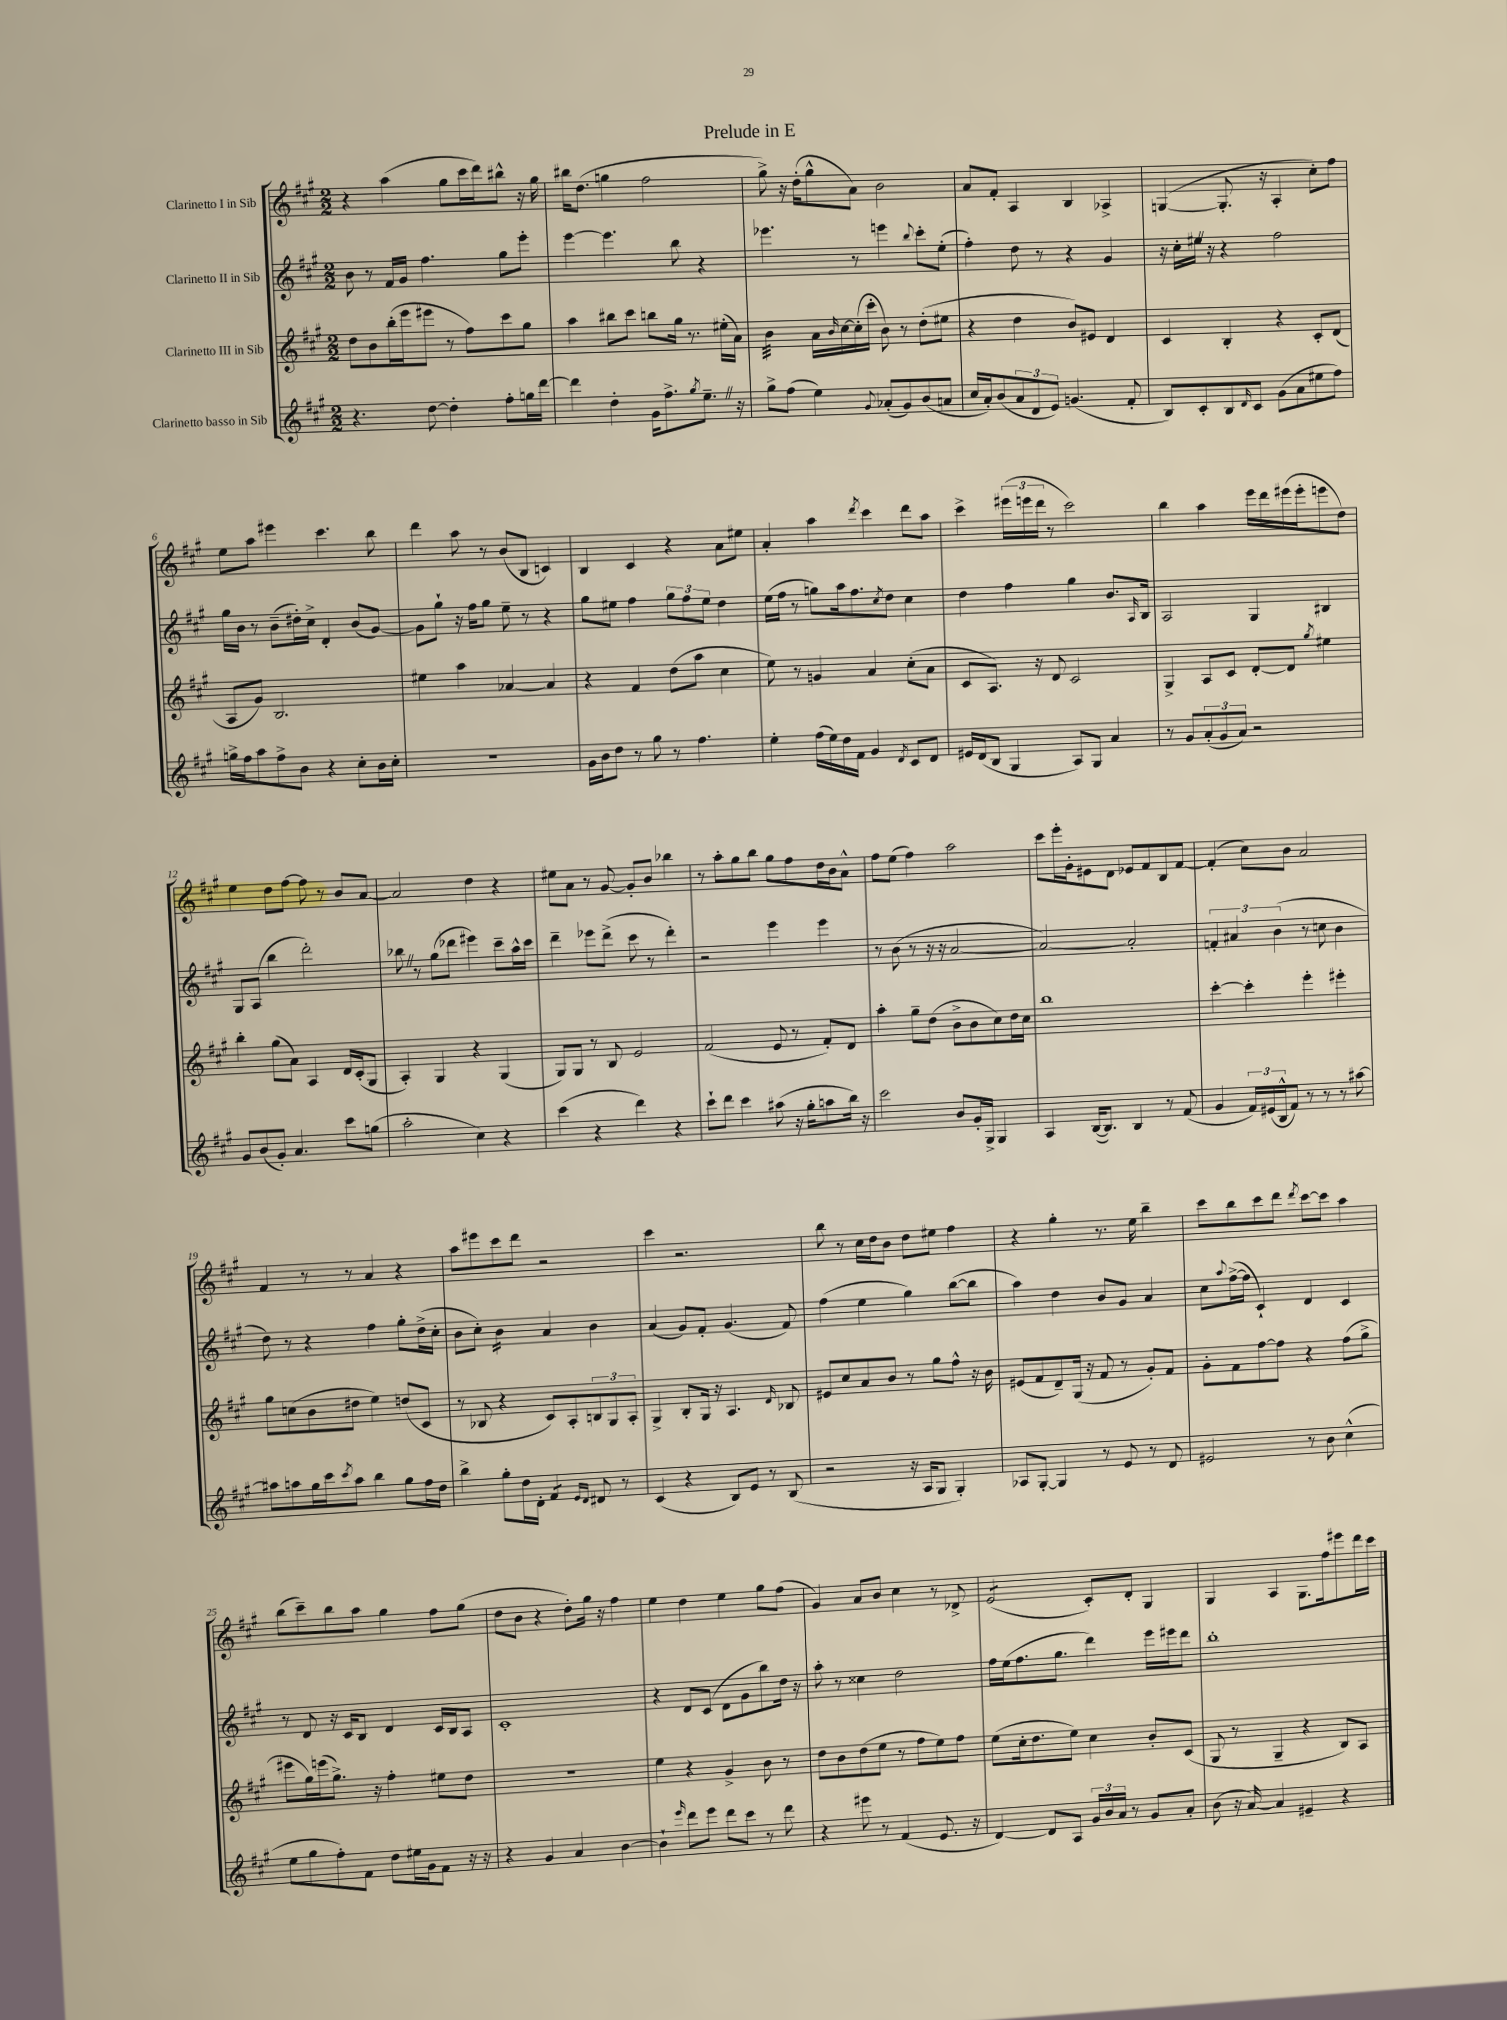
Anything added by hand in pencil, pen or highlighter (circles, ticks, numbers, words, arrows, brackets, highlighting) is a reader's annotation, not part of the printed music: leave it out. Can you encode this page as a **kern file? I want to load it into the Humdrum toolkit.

**kern	**kern	**kern	**kern
*staff4	*staff3	*staff2	*staff1
*clefG2	*clefG2	*clefG2	*clefG2
*k[f#c#g#]	*k[f#c#g#]	*k[f#c#g#]	*k[f#c#g#]
*M2/2	*M2/2	*M2/2	*M2/2
4.r	8dd	8b	4r
.	8b	8r	.
.	(16bb'	16f#	(4aa
.	16eee	16g#	.
[8dd	8eee#	4.ff#	.
4dd']	8r	.	8gg#
.	8ff#)	.	16ccc#
.	.	.	16ddd)
8ff#'	8ccc#	8gg#	8bb#^^
16gg	8gg#	8eee'	16r
[16ddd	.	.	16gg#
=	=	=	=
4ddd]	4aa	[4eee	16bb#
.	.	.	(8.dd
4dd'	8bb#	4.eee]	4gg
.	8ccc#	.	.
16g#	8bb	.	2ff#
8.ff#^	.	.	.
.	16gg#	8bb	.
.	8.r	.	.
8qgg#	.	.	.
8.ee~	.	4r	.
.	(16ee#'	.	.
16r	16a)	.	.
=	=	=	=
8gg#^	4b	4.eee-	8gg#^)
(8ff#	.	.	16r
.	.	.	(16dd'
4ee)	16a	.	8gg#^^
.	16qqb	.	.
.	[16cc#	.	.
.	(16cc#']	8r	8a)
.	16ccc#'	.	.
8qqg#	.	.	.
(8a-'	8b)	4eee	2b
8g#)	8r	.	.
.	.	8qqbb	.
(8b	(8dd'	8ccc#'	.
8a	8ee#	(8ee'	.
=	=	=	=
16cc#	4r	4ff#')	8a
16a')	.	.	.
(8b	.	.	8f#'
12a	4dd	8dd	4A
12d	.	.	.
.	.	8r	.
12e)	.	.	.
(4.g	8b)	4r	4B
.	8e#	.	.
.	4d	4g#	4A-^
8f#'	.	.	.
=	=	=	=
8B)	4c#	16r	([4G
.	.	16cc#'	.
8c#'	.	16ee#	.
.	.	16r	.
8B	4B'	4r	8.G']
16qqd	.	.	.
8c#	.	.	.
.	.	.	16r
(8g#	4r	2ff#	4A'
8a	.	.	.
8ee#	8c#'	.	8cc#')
8ff#)	(8d	.	8ff#
=	=	=	=
16gg^	8A	16gg#	8ee
16ff#	.	16b	.
8aa	8g#)	8r	8aa
8ff#^	2.B	(8b~	4eee#
8b	.	16dd#')	.
.	.	16cc#^	.
4r	.	4d'	4.ccc#
8cc#'	.	(8b	.
16b	.	[8g#)	8bb
16cc#'	.	.	.
=	=	=	=
1r	4ee#	8g#]	4ddd
.	.	8gg#`	.
.	4aa	16r	8aa
.	.	16ff#	.
.	.	8gg#	8r
.	[4a-	8ee~	(8b
.	.	8r	8B
.	4a-]	4r	4c)
=	=	=	=
16g#	4r	8gg#	4B
16b	.	.	.
8dd	.	8ee#	.
8r	4f#	4ff#	4c#
8gg#	.	.	.
8r	(8dd	12gg#	4r
.	.	12ff#	.
4.ff#	8aa	.	.
.	.	12ee#	.
.	4cc#	4dd	8a
.	.	.	8ee#
=	=	=	=
4ee'	8ee)	(16ee	4a'
.	.	16ff#	.
.	8r	8r	.
(16ff#	4g	8gg)	4aa
16ee)	.	.	.
16dd	.	16aa	.
16f#	.	8.ff#	.
.	.	.	8qddd
4g#	4a	.	4ccc#
.	.	8qcc#	.
.	.	8dd	.
8qd	.	.	.
8c#	(8cc#'	4cc#	8ddd
8d	8a	.	8aa
=	=	=	=
16e#	8c#	4dd	4ccc#^
(16d	.	.	.
8B	8.A)	.	.
4G#	.	4ff#	(24eee#
.	.	.	24eee
.	16r	.	.
.	.	.	24ddd
.	8d	.	8r
8A)	2c#	4gg#	2ccc#)
8G#	.	.	.
4a	.	8.b	.
.	.	16qqA	.
.	.	16B	.
=	=	=	=
8r	4G#^	2A	4bb
8g#	.	.	.
(12a'	8A	.	4aa
12g#	.	.	.
.	8c#	.	.
12a)	.	.	.
2r	[8d'	4G#	16eee
.	.	.	16ddd
.	8d]	.	(16eee#
.	.	.	16eee#'
.	8qgg#	.	.
.	4ee#	4B#	8eee
.	.	.	8dd)
=	=	=	=
8g#	4bb'	8G#	4ee
(8b	.	(8A	.
8g#')	(8gg#	4bb	8dd
4.a	8a)	.	[8ff#
.	4A	2ddd')	8ff#]
.	.	.	8r
8ccc#	16d	.	8b
.	(16c#'	.	.
(8gg	8G#	.	[8a
=	=	=	=
2aa'	4A')	8bb-	2a]
.	.	8r	.
.	4G#	(8gg#	.
.	.	8ddd-	.
4cc#)	4r	4eee#)	4dd
4r	(4G#	8ccc#~	4r
.	.	16aa^^	.
.	.	16ccc#	.
=	=	=	=
(4ccc#	8G#)	4ddd~	8ee#
.	8G#	.	8a
4r	8r	8eee-	8r
.	8B	(8ddd^	[8g#
4ddd)	2e	8ccc#	8g#']
.	.	8r	8b
4r	.	4ddd')	4bb-
=	=	=	=
8ccc#`	(2f#	2r	8r
8ddd	.	.	8aa'
4ccc#	.	.	8gg#
.	.	.	8bb
(8aa#	8e	4eee	8gg#
16r	8r	.	8ff#
16gg#'	.	.	.
8aa	8f#')	4eee	16dd
.	.	.	16b
16bb)	8d	.	8a^^
16r	.	.	.
=	=	=	=
2ccc#	4aa'	8r	8ff#
.	.	(8b	(8ee
.	8gg#~	8r	4ff#)
.	(8dd	16r	.
.	.	16r	.
8b	8b^	[2a	2aa
16g#'	8b	.	.
16G#^	.	.	.
4G#	8cc#)	.	.
.	16dd	.	.
.	16cc#	.	.
=	=	=	=
4A	1bb	2a_)	8ccc#
.	.	.	16eee'
.	.	.	16g#'
([16B	.	.	8e#
8.B])	.	.	.
.	.	.	8d
4B	.	2a']	8e-
.	.	.	8f#
8r	.	.	8B
(8f#	.	.	[8f#
=	=	=	=
4g#	[4ccc#'	6f'	(4f#']
.	.	6a#	.
24f#)	4ccc#']	.	8cc#)
(24e#	.	.	.
24B^^	.	(6b	.
8f#)	.	.	8b
8r	4eee'	8r	2a
8r	.	8cc	.
8r	4eee#'	4b	.
[8aa#	.	.	.
=	=	=	=
8aa#]	8gg#	8dd)	4f#
8aa	(8cc	8r	.
16gg#	8b	4r	8r
16ccc#	.	.	.
8qccc#	.	.	.
8aa	8dd#	.	8r
4bb	4ee)	4ff#	4a
8gg#	(8dd	8gg#'	4r
16ff#	8c#	(16dd^	.
16dd	.	16cc#'	.
=	=	=	=
4bb^	8r	8b	8aa
.	8B-	8cc#')	8eee#
8gg#'	4r	4b	8ccc#
16dd	.	.	8ddd
16d'	.	.	.
4f#	8c#)	4a	2r
.	8A'	.	.
16qqe	.	.	.
16qqd	.	.	.
8d#	12B	4b	.
.	12G#	.	.
8r	.	.	.
.	12A'	.	.
=	=	=	=
(4c#	4G#^	(4a	4ccc#
4r	8B'	8g#)	2.r
.	16G#	8f#'	.
.	16r	.	.
8B)	4.A	(4.g#	.
8e	.	.	.
8r	.	.	.
.	16qqd	.	.
(8B	8B-	8f#)	.
=	=	=	=
2r	8e#	(4ff#	8bb
.	8cc#	.	8r
.	8a	4ee	16cc#
.	.	.	16dd
.	8b	.	8b
16r	8r	4gg#)	8dd
16A	.	.	.
8G#	8gg#	.	8ee#
4G#')	8ff#^^	([8bb	4ff#
.	16r	8bb]	.
.	16b	.	.
=	=	=	=
8A-	(8e#	4aa)	4r
[8G#'	8f#	.	.
4G#]	8d~)	4dd	4gg#'
.	(16G#	.	.
.	16r	.	.
8r	8f#	8b	8.r
8e	8r	8g#	.
.	.	.	16ee
8r	8g#')	4a	4bb~
8d	8f#	.	.
=	=	=	=
2e#	8g#'	8cc#	8ccc#
.	.	8qqaa	.
.	8f#	([16ff#^	8bb
.	.	16ff#]	.
.	[8ff#	4c#`)	8ccc#
.	8ff#]	.	8ddd
.	.	.	8qddd
8r	4r	4d	[8ccc#
8b	.	.	8ccc#]
(4cc#^^	(8ff#	4c#	4aa
.	8gg#^	.	.
=	=	=	=
8ee	8eee#	8r	(8bb
8gg#	16gg#)	8d	8ccc#~)
.	(16eee	.	.
8ff#')	8.gg#^)	16r	8bb
.	.	16c#	.
8f#	.	8B	8aa
.	16r	.	.
8dd	4ff#'	4d	4gg#
16ee#	.	.	.
16g#	.	.	.
8f#	8ee#	16c#	8ff#
.	.	16B	.
16r	8dd	8A	(8gg#
16r	.	.	.
=	=	=	=
4r	1r	1c#'	8dd
.	.	.	8b
4g#	.	.	4r
4a	.	.	8dd')
.	.	.	16gg#
.	.	.	16r
[4b	.	.	4ff#
=	=	=	=
4b`]	4ee	4r	4ee
16qqeee	.	.	.
8ddd	4r	8d	4dd
8eee	.	(8c#	.
8ddd	4g#^	8d	4ee
8ccc#	.	8g#	.
8r	8b	8bb)	8gg#
8ddd	8r	16dd	(8ff#
.	.	16r	.
=	=	=	=
4r	8dd	8aa'	4g#)
.	8b	8r	.
8eee#	(8dd	4cc##	8a
8r	8ee	.	8b
(4f#	8r	2dd	4cc#
.	8ff#	.	.
8.e	8ee)	.	8r
.	8ff#	.	8d-^
16r	.	.	.
=	=	=	=
[4d)	(8ee	16ff#	(2e
.	.	(16ee	.
.	16cc#'	8.ff#	.
.	8.dd	.	.
8d]	.	.	.
.	.	8.gg#	.
8A	8ee)	.	.
24g#	4cc#	4ddd)	8c#')
24b	.	.	.
24a	.	.	.
8r	.	.	8d'
8g#	8b'	16eee	4G#
.	.	16eee#	.
8a'	(8c#	8ddd	.
=	=	=	=
(8b	8G#	1bb'	4G#
16r	8r	.	.
[16a)	.	.	.
4a]	4G#~	.	4A
4e#~	4r	.	8.G#
.	.	.	16ff#
4r	8B)	.	8eee#
.	8A	.	16ddd
.	.	.	16ccc#
==	==	==	==
*-	*-	*-	*-
